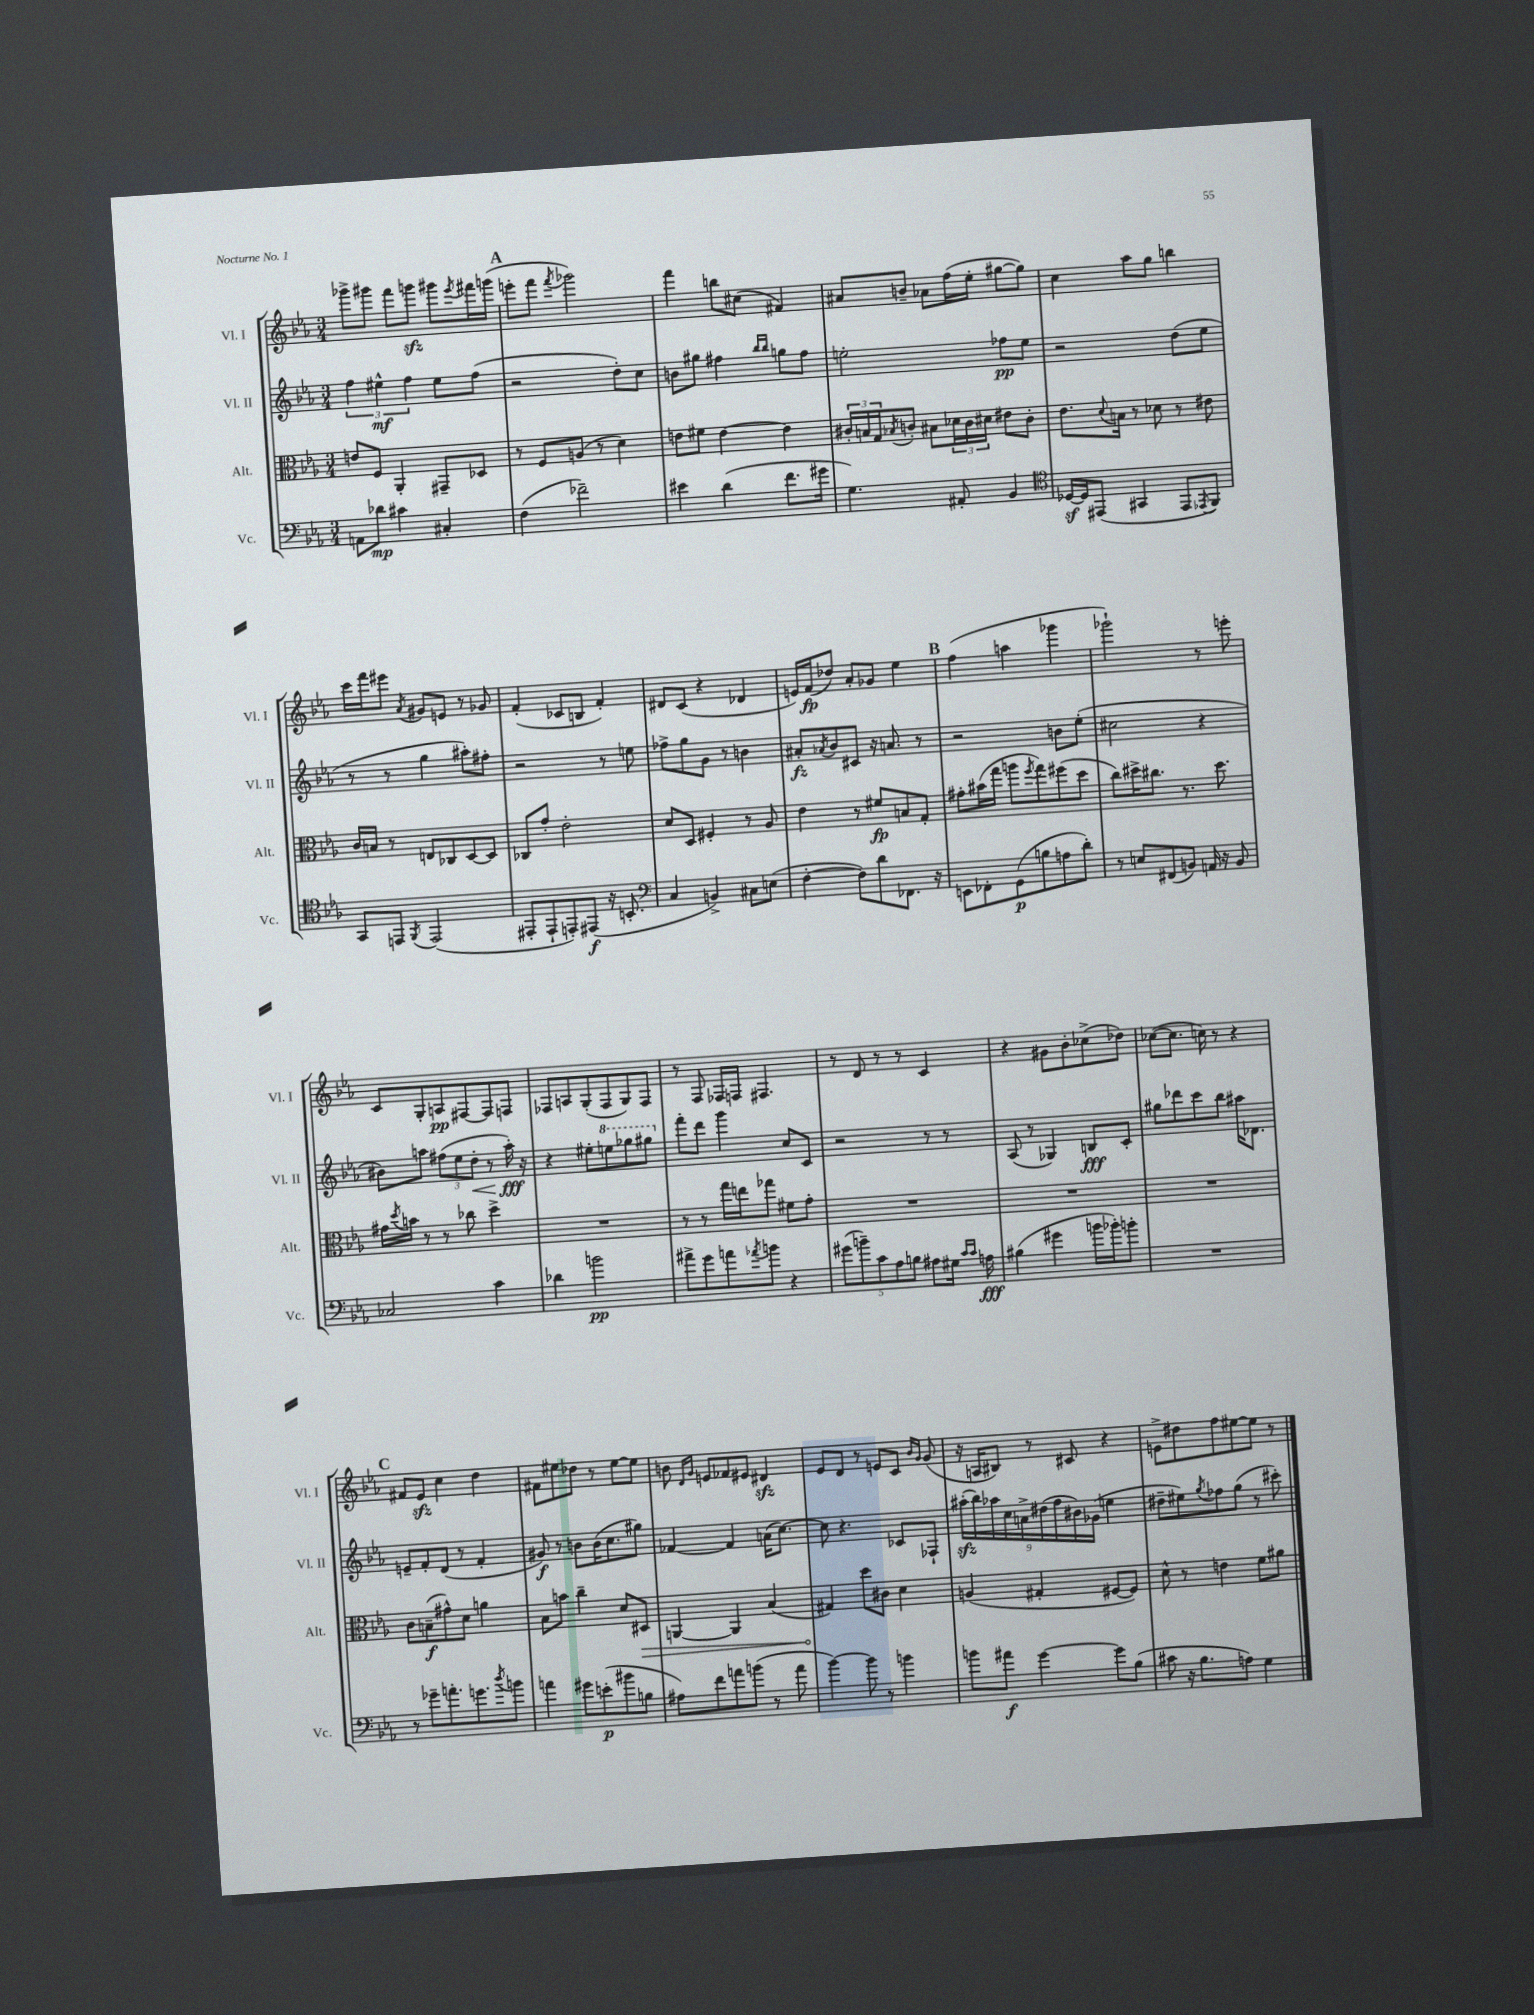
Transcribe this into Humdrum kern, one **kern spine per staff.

**kern	**kern	**kern	**kern
*staff4	*staff3	*staff2	*staff1
*clefF4	*clefC3	*clefG2	*clefG2
*k[b-e-a-]	*k[b-e-a-]	*k[b-e-a-]	*k[b-e-a-]
*M3/4	*M3/4	*M3/4	*M3/4
8AA\L	8e/L	6ff\	8ggg-^\L
8d-\J	8F/J	.	8ggg#\J
.	.	6ee#^^\	.
4c#\	4AA-'/	.	8fff\L
.	.	6ff\	.
.	.	.	8ggg\J
4C#'/	8GG#~/L	8ee#\L	8ggg#\L
.	.	.	8qeee-/
.	8D-/J	(8ff\J	16fff#\L
.	.	.	(16ggg\JJ
=	=	=	=
(4F\	8r	2r	8eee'\L
.	8F/L	.	8fff\J
.	.	.	8qfff/
2f-~\)	(8A/J	.	2ggg-\)
.	8r	.	.
.	4d\)	8dd'\L)	.
.	.	8cc\J	.
=	=	=	=
4e#\	8e\L	8b\L	4fff\
.	8f#\J	8gg#\J	.
(4d\	[4e\	4ff#\	8bb\L
.	.	.	(8cc#\J
.	.	16qqbb-/LL	.
.	.	16qqbb-/JJ	.
8.f\L	4e\]	8gg\L	4f#/)
.	.	8ff#\J	.
16g#\Jk	.	.	.
=	=	=	=
4.G\)	24c#'/LL	2ee'\	8a#/L
.	24B/	.	.
.	24G/J	.	.
.	8qB-/	.	.
.	8c'/J	.	8b~/J
.	8B#\L	.	8a-\L
8AA#'/	24d-\L	.	(16ff\L
.	24c\	.	.
.	.	.	16ee-'\JJ
.	24d#\JJ	.	.
4BB-/	8e#\L	8ff-\L	[8gg#\L
.	8c'\J	8ee\J	8gg#\]J)
=	=	=	=
*clefC4	*	*	*
[16D-/LL	8.e-\L	2r	4cc\
16D-/]J	.	.	.
(8EE#/J	.	.	.
.	8qqd/	.	.
.	16B\Jk	.	.
4GG#/	8r	.	8aa-\L
.	8d-\	.	8gg\J
8EE#/L	8r	(8dd\L	4bb\
8qEE-/	.	.	.
8FF/J)	8e#\	8ee-\J	.
=	=	=	=
8GG/L	16c/LL	8r	16ccc\LL
.	16B/JJ	.	16fff\J
8EE/J	8r	8r	8eee#\J
8qFF/	.	.	8qa-/
(2EE/	8E/L	4gg\	8g#/L
.	8C-/	.	8e/J
.	[8D/	8aa#'\L)	8r
.	8D/]J	8ff#'\J	8g-/
=	=	=	=
8EE#'/L	8C-/L	2r	(4f'/
8EE#`/	8g'/J	.	.
8EE'/)	2e-'\	.	8c-/L
(8EE#/J	.	.	8B/J
16r	.	8r	4f'/)
8.BB'/	.	.	.
.	.	8ee\	.
=	=	=	=
*clefF4	*	*	*
4C/	8d/L	8ff-^\L	8d#/L
.	8D/J	8gg\	(8c/J
4BB^/)	4F#'/	8g\J	4r
.	.	8r	.
8C#\L	8r	4b\	4d-/
(8E\J	8A-/	.	.
=	=	=	=
[4F'\	4e-\	8a#'/L	16e/LL)
.	.	.	(16f/J
.	.	8qa-/	.
.	.	8b-/	8dd-/J)
8F\]L)	8r	8c#/J	8a-'/L
8d\	8f#/L	16r	8g-/J
.	.	8.a/	.
8.FF-\J	8B/	.	4ee-\
.	8G'/J	8r	.
16r	.	.	.
=	=	=	=
8EE\L	8g#'\L	2r	(4ff\
8FF-'\	(16b#\L	.	.
.	16gg\JJ	.	.
(8GG\	8aa\L	.	4aa\
.	8qff/	.	.
8B\	8gg\)	.	.
8A\	(8ff#\	8b\L	4ggg-\
8d'\J)	8dd\J	(8ee-'\J	.
=	=	=	=
8r	8cc\L)	2cc#\	2ggg-`\)
8E/L	16dd#^\K	.	.
.	8.cc#\J	.	.
(8FF#/	.	.	.
8BB/J)	8.r	.	.
16AA/	.	4r	8r
16r	8.dd#\	.	.
8BB/	.	.	8eee'\
=	=	=	=
2C-/	16g#\LL	8b#\L)	8c/L
.	8qdd/	.	.
.	16b\JJ	.	.
.	8r	8aa\J	8G'/
.	8r	(12ff#\L	8A/
.	.	12ee-\	.
.	8cc-\	.	[8F#/
.	.	12dd'\J	.
4c\	4dd^\	8r	8F#/]
.	.	16aa'\)	8F/J
.	.	16r	.
=	=	=	=
4d-\	2.r	4r	8F-/L
.	.	.	8A/
2b\	.	8ee#'\L	(8G'/
.	.	8eee\	8F-/
.	.	8ggg-\	8G/)
.	.	8ggg#\J	8F-/J
=	=	=	=
8a#^\L	8r	8fff'\L	8r
8g\	8r	8ddd\J	8F/
8a\	16gg\LL	4ggg\	16F-/LL
.	16ee\J	.	16F/JJ
8qa-/	.	.	.
8b\J	8gg-\J	.	4.F#/
4r	8f#\L	8cc/L	.
.	8g'\J	8c/J	.
=	=	=	=
(10g#\L	2.r	2r	8r
10b~\)	.	.	.
.	.	.	8d/
10c\	.	.	.
.	.	.	8r
10A-\	.	.	.
.	.	.	8r
10B\J	.	.	.
8A#\L	.	8r	4c/
16G#\Jk	.	8r	.
16qqc/LL	.	.	.
16qqc/JJ	.	.	.
16A\	.	.	.
=	=	=	=
(4B#\	2.r	(8A-/	4r
.	.	8r	.
4g#\	.	4G-/)	8g#\L
.	.	.	8b-'\
16b\LL	.	8B/L	(8cc-^\
16b-'\J)	.	.	.
8b'\J	.	8c'/J	8dd-\J)
=	=	=	=
2.r	2.r	8gg#\L	([8cc-\L
.	.	8ddd-\	8.cc-\]J
.	.	8ccc\	.
.	.	.	16cc\)
.	.	8bb-\J	8r
.	.	16aa#\LK	4r
.	.	8.d-\J	.
=	=	=	=
8r	8c\L	8e~/L	8f#/L
8g-~\L	(8B~\	8f'/	8e-/J
8.a'\	8g#^^\)	(8d/J	4cc\
.	8d\J	8r	.
8.g\	.	.	.
.	4a\	4f'/	4dd\
8qdd/	.	.	.
8b\J	.	.	.
=	=	=	=
4a\	8B-\L	8g#/)	8f#\L
.	8b\J	8r	8ee#\
8g#\L	4cc~\	8b\L	8dd-\J
(8e'\	.	(16b\K	8r
.	.	8.cc\	.
8b#\	8d/L	.	[8ee#\L
8B\J	8D#/J	8gg#\J)	8ee#\]J
=	=	=	=
8A#\L)	[4AA/	[4f-/	8b\
.	.	.	16qqd/LL
.	.	.	16qqg/JJ
8f\	.	.	8e/L
8a\	4AA/]	4f-/]	8f-/
(8b\J	.	.	8e#/J
8r	(4B-/	(16a\LK	4d#/
.	.	[8.cc\J)	.
8a\	.	.	.
=	=	=	=
[4b-\)	4G#/)	8cc\]	8e-/L
.	.	4.r	8d/J
8b-\]	8dd\L	.	8r
8r	8c#\J	.	8e/L
4b\	4d\	8c-/L	8c/J
.	.	.	16qqb-/LL
.	.	.	16qqg/JJ
.	.	8F-`/J	(8g/
=	=	=	=
8b\L	(4A/	(18aa#'\LL	16r
.	.	18bb-\)	.
.	.	.	16A/LK
.	.	18aa-\	.
8a#\J	.	.	8B#/J)
.	.	18cc\	.
.	.	18a^\	.
[4g\	4G#'/	.	8r
.	.	(18dd#\	.
.	.	18ff\	.
.	.	.	8c#/
.	.	18b#\)	.
.	.	(18g-\JJ	.
8g\]L	[8F#/L	4ee\	4r
(8B-\J	8F#/]J)	.	.
=	=	=	=
8c#\	8d^^\	8dd#~\L	8e^\L
16r	8r	8ee#\)	8dd#\
8.B-\L	.	.	.
.	.	8qgg/	.
.	4e\	8ff-\	8ff\
8A\J)	.	(8gg\J	[8ee#\
4G\	8f\L	8r	8ee#\]J
.	8a#\J	8ccc#'\)	8r
==	==	==	==
*-	*-	*-	*-
